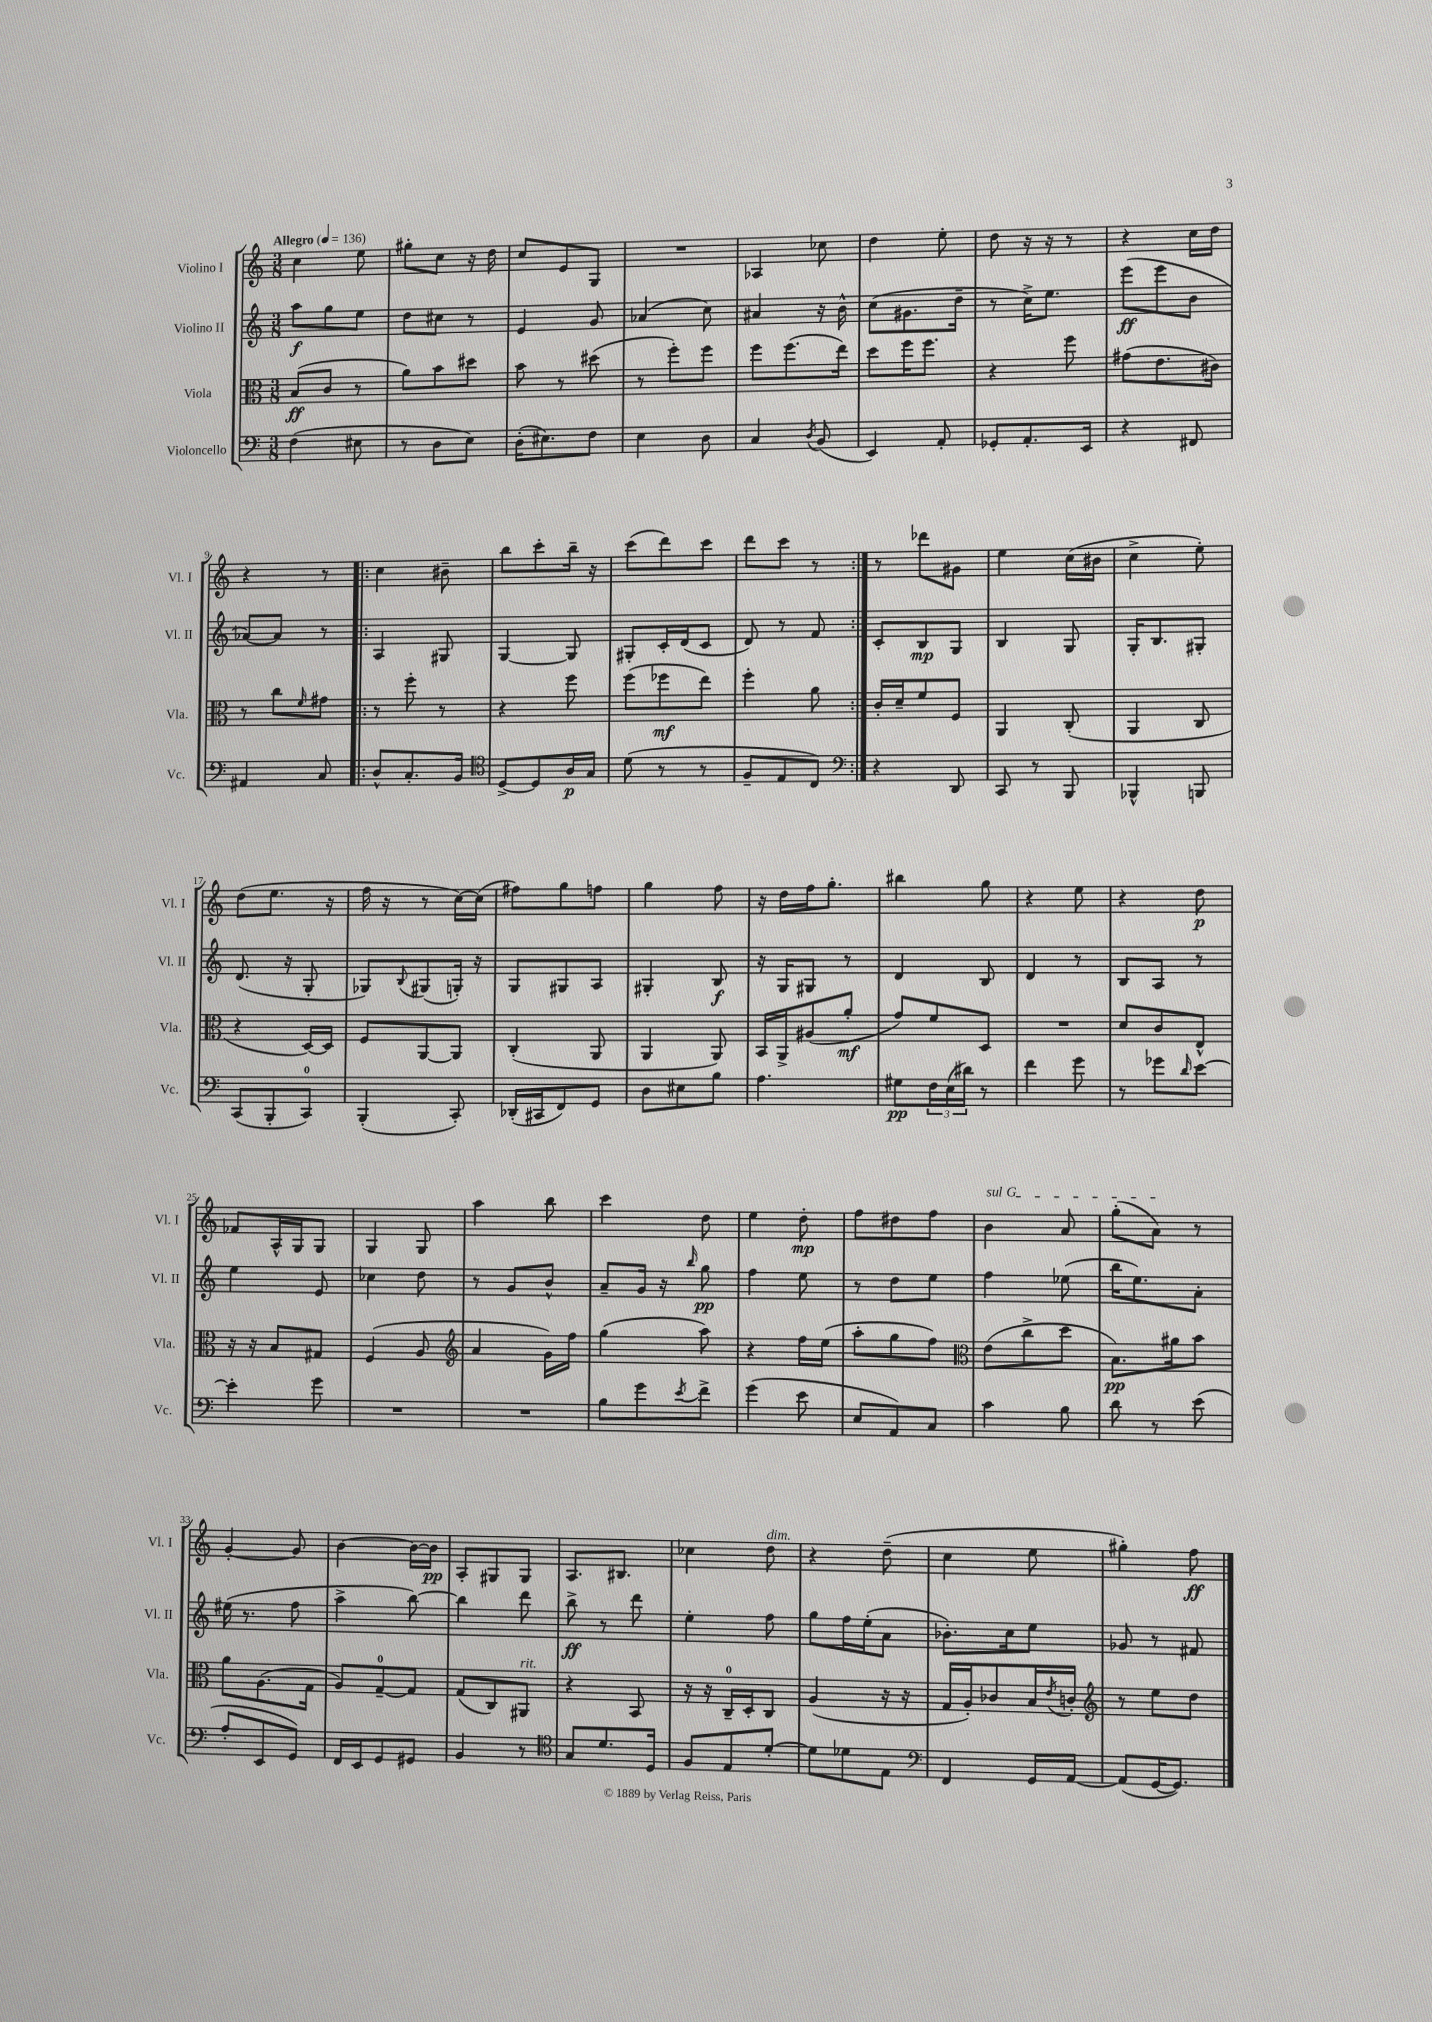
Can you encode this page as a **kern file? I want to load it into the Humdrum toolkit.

**kern	**kern	**kern	**kern
*staff4	*staff3	*staff2	*staff1
*clefF4	*clefC3	*clefG2	*clefG2
*k[]	*k[]	*k[]	*k[]
*M3/8	*M3/8	*M3/8	*M3/8
*MM136	*MM136	*MM136	*MM136
(4F	(8B	8aa	4cc
.	8c	8gg	.
8E#	8r	8ee	8ee
=	=	=	=
8r	8a)	8dd	8gg#'
8D	8b	8cc#	8cc
8E)	8dd#	8r	16r
.	.	.	16dd
=	=	=	=
(16D'	8b	4e	8cc
8.E#)	.	.	.
.	8r	.	8e
8F	(8dd#	8g	8G
=	=	=	=
4E	8r	(4a-	4.r
.	8ff')	.	.
8D	8ff	8cc)	.
=	=	=	=
4C	8ff	4a#	4A-
.	(8.ff	.	.
8qD	.	.	.
(8BB	.	16r	8cc-
.	16ee)	16b^^	.
=	=	=	=
4EE)	8dd	(8cc	4dd
.	16ff	8.g#	.
.	8.ff	.	.
8AA'	.	.	8ee'
.	.	16dd~	.
=	=	=	=
8GG-'	4r	8r	8dd
8.AA'	.	16cc^)	16r
.	.	8.ee	16r
.	8ff	.	8r
16EE	.	.	.
=	=	=	=
4r	(8g#	(8eee	4r
.	8.e	8eee	.
8FF#	.	8b	16cc
.	16c#)	.	16dd
=	=	=	=
4AA#	8r	[8a-)	4r
.	8cc	8a-]	.
.	16qqf	.	.
8C	8g#	8r	8r
=!|:	=!|:	=!|:	=!|:
8D^^	8r	4A	4cc
8.C'	8ff'	.	.
.	8r	8G#	8b#~
16BB	.	.	.
=	=	=	=
*clefC4	*	*	*
[8D^	4r	[4G	8bb
8D]	.	.	8ccc'
16A	8ff	8G]	16bb~
16G	.	.	16r
=	=	=	=
(8d	(8ff	8G#'	(8ccc
8r	8ff-	16c'	8ddd)
.	.	(16d	.
8r	8ee)	8c	8ccc
=	=	=	=
8F~	4ff'	8d)	8ddd
8E	.	8r	8ccc
8C)	8a	8f	8r
=:|!	=:|!	=:|!	=:|!
*clefF4	*	*	*
4r	16c'	8c'	8r
.	16d~	.	.
.	8f	8B	8ddd-
8DD	8F	8G	8g#
=	=	=	=
8CC	4AA	4B	4ee
8r	.	.	.
8BBB	(8C'	8G	(16cc
.	.	.	16b#
=	=	=	=
4BBB-^^	4AA	16G'	4cc^
.	.	8.B	.
8BBB	8C	8G#'	8ee')
=	=	=	=
(8CC	4r	(8.d	(8dd
8BBB'	.	.	8.ee
.	.	16r	.
8CC)	[16D)	8G'	.
.	16D]	.	16r
=	=	=	=
(4BBB'	8F	8G-)	16ff
.	.	.	16r
.	.	8qqB	.
.	[8AA	(8G#	8r
8CC')	8AA]	16G')	[16cc)
.	.	16r	(16cc]
=	=	=	=
(16DD-'	(4C'	8G	8ff#)
16CC#	.	.	.
8FF)	.	8G#	8gg
8GG	8AA	8A	8ff
=	=	=	=
8D	4AA	4G#'	4gg
8E#	.	.	.
8B	8AA)	8B	8ff
=	=	=	=
4.A	16BB	16r	16r
.	16AA^	16G	16dd
.	(8A#	8G#	16ff
.	.	.	8.gg'
.	8a'	8r	.
=	=	=	=
8G#	8g)	4d	4bb#
24F	8f	.	.
(24E	.	.	.
24d#)	.	.	.
8r	8D	8B	8gg
=	=	=	=
4f	4.r	4d	4r
8g	.	8r	8ee
=	=	=	=
8r	8d	8B	4r
8g-	8c	8A	.
16qqd	.	.	.
[8e	8E^^	8r	8dd
=	=	=	=
4e']	16r	4ee	8f-
.	16r	.	.
.	8B	.	16A^^
.	.	.	16G
8g	8G#	8e	8G
=	=	=	=
4.r	(4F	4cc-	4G
.	8A	8dd	8G
=	=	=	=
*	*clefG2	*	*
4.r	4a	8r	4aa
.	.	8g	.
.	16g)	8b^^	8bb
.	16ff	.	.
=	=	=	=
8B	(4gg	8a~	4ccc
8g	.	16g	.
.	.	16r	.
8qe	.	16qqbb	.
8f^	8aa)	8gg	8dd
=	=	=	=
(4g	4r	4ff	4ee
8e	16ff	8ee	8dd'
.	(16ee	.	.
=	=	=	=
8E	8aa'	8r	8ff
8AA)	8gg	8dd	8dd#
8C	8ff)	8ee	8ff
=	=	=	=
*	*clefC3	*	*
4c	(8e	4ff	4b
.	8cc^	.	.
8B	8dd	(8ee-	8a
=	=	=	=
8d	8.B)	16bb	(8gg'
.	.	8.ee)	.
8r	.	.	8a)
.	16a#	.	.
(8e	8b	8a'	8r
=	=	=	=
8A'	8a	(16ee#	[4g'
.	.	8.r	.
8EE	(8.A	.	.
8GG)	.	8ff	8g]
.	16G	.	.
=	=	=	=
16FF	8A)	4aa^	[4b
16EE	.	.	.
8GG	[8G~	.	.
8GG#	8G]	[8bb)	16b_
.	.	.	16b]
=	=	=	=
4BB	(8G	4bb]	8A'
.	8C)	.	8G#
8r	8AA#	8ddd	8G#
=	=	=	=
*clefC4	*	*	*
8G	4r	8bb^	8.A
8.d	.	8r	.
.	.	.	8.B#
.	8BB	8ddd	.
16D	.	.	.
=	=	=	=
8F	16r	4ee'	4cc-
.	16r	.	.
8E	16C~	.	.
.	16D'	.	.
[8d'	8C	8ff	8dd
=	=	=	=
8d]	(4A	8gg	4r
8d-	.	16ff	.
.	.	(16ee'	.
8E	16r	8a	(8dd~
.	16r	.	.
=	=	=	=
*clefF4	*	*	*
4FF	16G	8.b-')	4cc
.	16A')	.	.
.	8c-	.	.
.	.	16cc	.
16GG	16B	8ee	8ee
.	8qe	.	.
[16AA	16c'	.	.
=	=	=	=
*	*clefG2	*	*
(8AA]	8r	8g-	4gg#')
[16GG	8ee	8r	.
8.GG])	.	.	.
.	8dd	8f#	8ff
==	==	==	==
*-	*-	*-	*-
